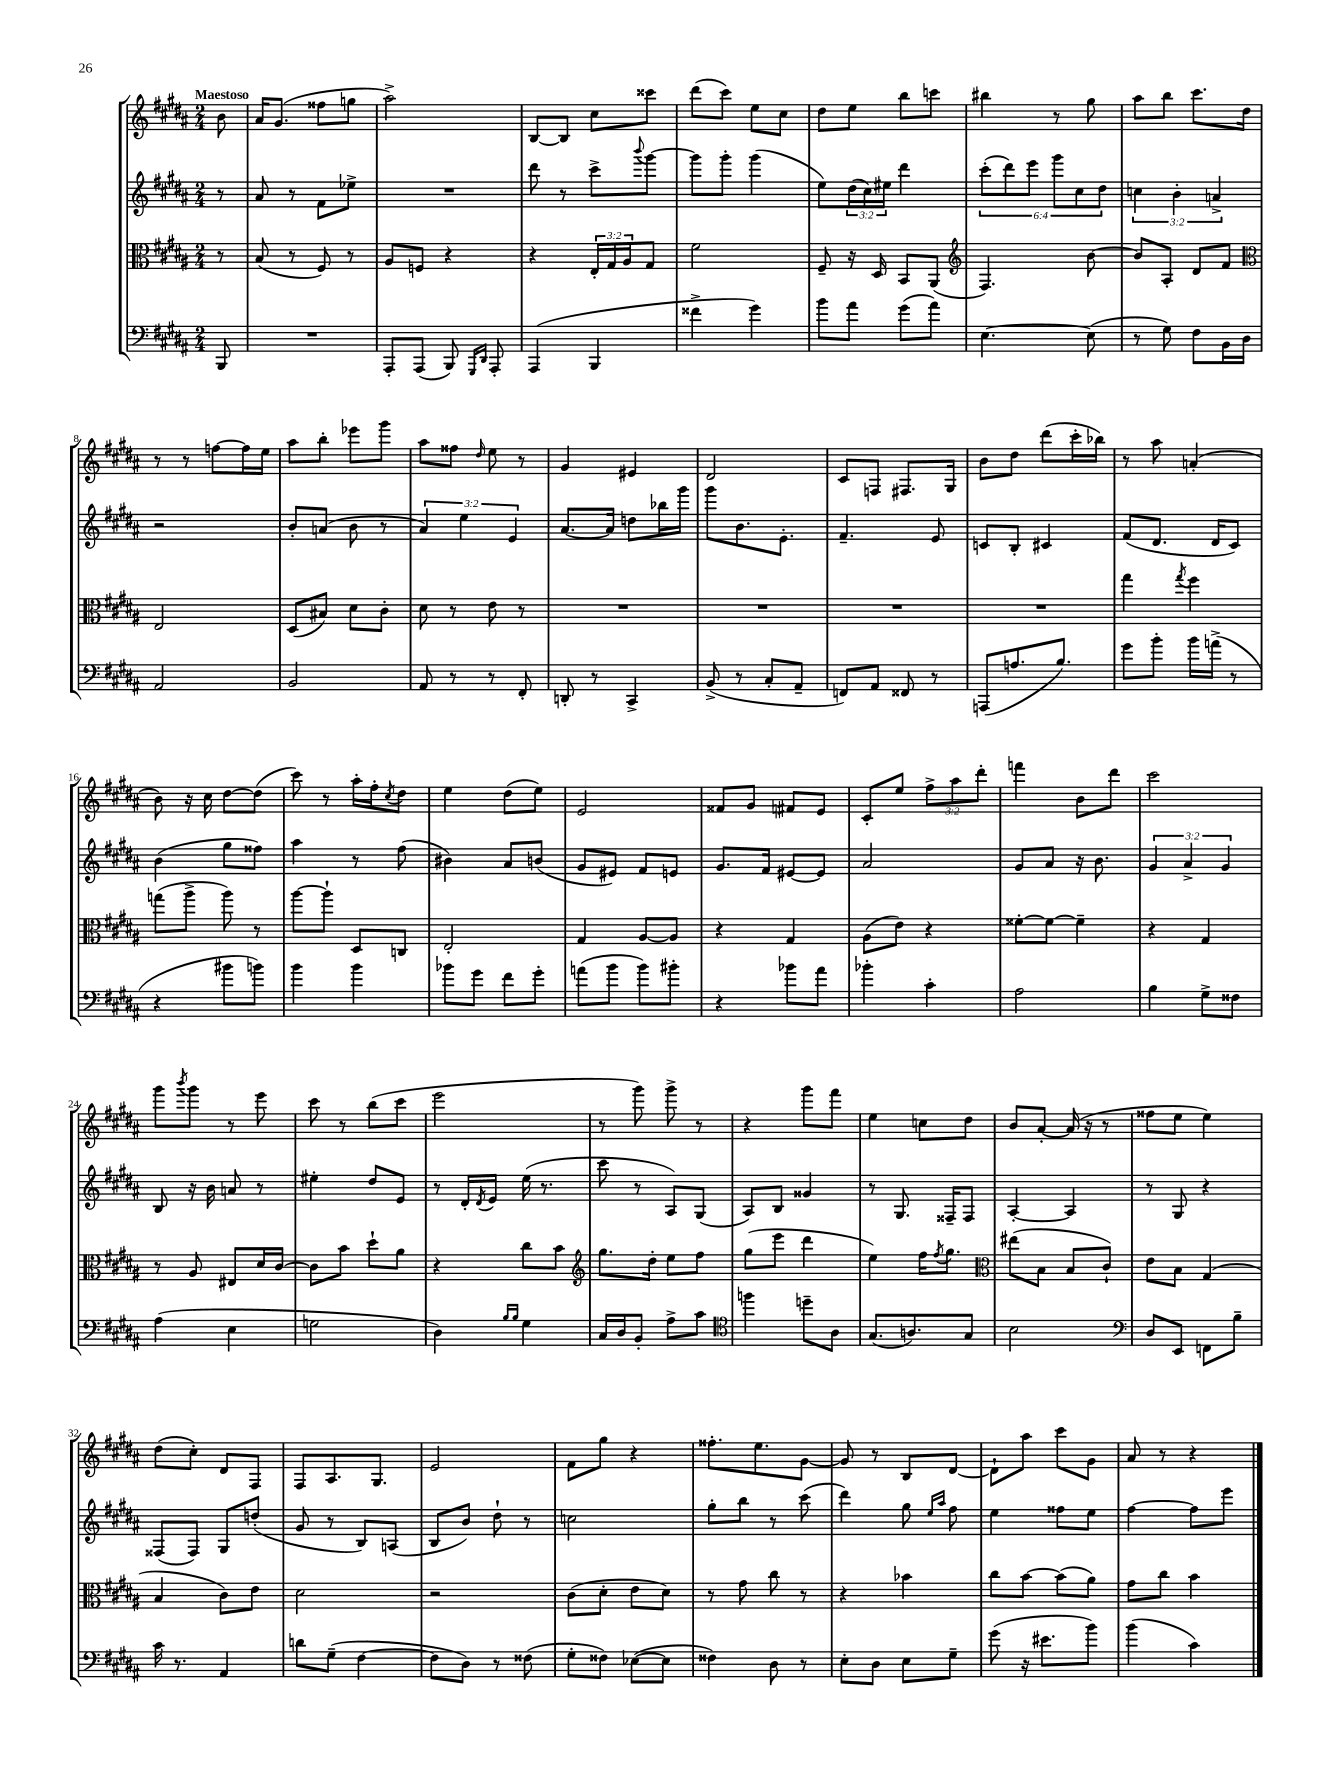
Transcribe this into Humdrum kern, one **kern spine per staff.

**kern	**kern	**kern	**kern
*staff4	*staff3	*staff2	*staff1
*clefF4	*clefC3	*clefG2	*clefG2
*k[f#c#g#d#a#]	*k[f#c#g#d#a#]	*k[f#c#g#d#a#]	*k[f#c#g#d#a#]
*M2/4	*M2/4	*M2/4	*M2/4
8BBB	8r	8r	8b
=	=	=	=
2r	(8B	8a#	16a#
.	.	.	(8.g#
.	8r	8r	.
.	8F#)	8f#	8ff##
.	8r	8ee-^	8gg
=	=	=	=
8AAA#'	8A#	2r	2aa#^)
(8AAA#	8F	.	.
8BBB)	4r	.	.
16qqGGG#	.	.	.
16qqDD#	.	.	.
8AAA#'	.	.	.
=	=	=	=
(4AAA#	4r	8ddd#	[8B
.	.	8r	8B]
4BBB	24E'	8ccc#^	8cc#
.	24G#	.	.
.	24A#	.	.
.	.	8qqbbb	.
.	8G#	[8ggg#	8ccc##
=	=	=	=
4f##^	2f#	8ggg#]	(8ddd#
.	.	8ggg#'	8ccc#)
4g#)	.	(4ggg#	8ee
.	.	.	8cc#
=	=	=	=
8b	8F#~	8ee)	8dd#
8a#	16r	(24dd#	8ee
.	.	24cc#)	.
.	16D#	.	.
.	.	24ee#	.
(8g#	8BB	4ddd#	8bb
8a#)	(8AA#	.	8ccc
=	=	=	=
*	*clefG2	*	*
[4.E	4.F#)	(12ccc#'	4bb#
.	.	12ddd#)	.
.	.	12eee	.
.	.	12ggg#	8r
.	.	12cc#	.
(8E]	[8b	.	8gg#
.	.	12dd#	.
=	=	=	=
8r	8b]	6cc	8aa#
8G#)	8A#'	.	8bb
.	.	6b'	.
8F#	8d#	.	8.ccc#
.	.	6a^	.
16BB	8f#	.	.
16D#	.	.	16dd#
=	=	=	=
*	*clefC3	*	*
2AA#	2E	2r	8r
.	.	.	8r
.	.	.	[8ff
.	.	.	16ff]
.	.	.	16ee
=	=	=	=
2BB	(8D#	8b'	8aa#
.	8B#)	(8a	8bb'
.	8d#	8b	8eee-
.	8c#'	8r	8ggg#
=	=	=	=
8AA#	8d#	6a#)	8aa#
8r	8r	.	8ff##
.	.	6ee	.
.	.	.	16qqdd#
8r	8e	.	8ee
.	.	6e	.
8FF#'	8r	.	8r
=	=	=	=
8DD'	2r	[8.a#	4g#
8r	.	.	.
.	.	16a#]	.
4CC#^	.	8dd	4e#
.	.	16bb-	.
.	.	16ggg#	.
=	=	=	=
(8BB^	2r	8ggg#	2d#
8r	.	8.b	.
8C#'	.	.	.
.	.	8.e'	.
8AA#~	.	.	.
=	=	=	=
8FF)	2r	4.f#~	8c#
8AA#	.	.	8F
8FF##	.	.	8.F#
8r	.	8e	.
.	.	.	16G#
=	=	=	=
(8AAA	2r	8c	8b
8.A	.	8B'	8dd#
.	.	4c#	(8ddd#
8.B)	.	.	.
.	.	.	16ccc#'
.	.	.	16bb-)
=	=	=	=
8g#	4gg#	(8f#	8r
8b'	.	8.d#	8aa#
.	8qgg#	.	.
16b	4ff#	.	(4a'
(16a^	.	16d#	.
8r	.	8c#)	.
=	=	=	=
4r	(8gg	(4b	8b)
.	8aa#^	.	16r
.	.	.	16cc#
8b#	8aa#)	8gg#	[8dd#
8b)	8r	8ff##)	(8dd#]
=	=	=	=
4b	[8aa#	4aa#	8ccc#)
.	8aa#`]	.	8r
4b	8D#	8r	16aa#'
.	.	.	16ff#'
.	.	.	8qcc#
.	8C	(8ff#	8dd#
=	=	=	=
8b-	2E'	4b#)	4ee
8g#	.	.	.
8f#	.	8a#	(8dd#
8g#'	.	(8b	8ee)
=	=	=	=
(8a	4G#	8g#	2e
8b	.	8e#)	.
8b)	[8A#	8f#	.
8b#'	8A#]	8e	.
=	=	=	=
4r	4r	8.g#	8f##
.	.	.	8g#
.	.	16f#	.
8b-	4G#	[8e#	8f#
8a#	.	8e#]	8e
=	=	=	=
4b-'	(8A#	2a#	8c#'
.	8e)	.	8ee
4c#'	4r	.	12ff#^
.	.	.	12aa#
.	.	.	12ddd#'
=	=	=	=
2A#	[8f##'	8g#	4fff
.	8f##_	8a#	.
.	4f##~]	16r	8b
.	.	8.b	.
.	.	.	8ddd#
=	=	=	=
4B	4r	6g#	2ccc#
.	.	6a#^	.
8G#^	4G#	.	.
.	.	6g#	.
8F##	.	.	.
=	=	=	=
(4A#	8r	8B	8ggg#
.	.	.	8qbbb
.	8A#	16r	8ggg#
.	.	16b	.
4E	8E#	8a	8r
.	16d#	8r	8eee
.	[16c#	.	.
=	=	=	=
2G	8c#]	4ee#'	8ccc#
.	8b	.	8r
.	8dd#`	8dd#	(8bb
.	8a#	8e	8ccc#
=	=	=	=
4D#)	4r	8r	2eee
.	.	16d#'	.
.	.	8qd#	.
.	.	16e	.
16qqB	.	.	.
16qqB	.	.	.
4G#	8cc#	(16ee	.
.	.	8.r	.
.	8b	.	.
=	=	=	=
*	*clefG2	*	*
16C#	8.gg#	8ccc#	8r
16D#	.	.	.
8BB'	.	8r	8ggg#)
.	16dd#'	.	.
8A#^	8ee	8A#)	8ggg#^
8c#	8ff#	(8G#	8r
=	=	=	=
*clefC4	*	*	*
4ff	(8gg#	8A#)	4r
.	8eee	8B	.
8dd~	4ddd#	4g##	8ggg#
8A#	.	.	8fff#
=	=	=	=
(8.G#	4ee)	8r	4ee
.	.	8.G#	.
8.A)	.	.	.
.	16ff#	.	8cc
.	8qff#	.	.
.	8.gg#	16F##~	.
8G#	.	8F##	8dd#
=	=	=	=
*	*clefC3	*	*
2B	(8ee#	[4A#'	8b
.	8B	.	[8a#'
.	8B	4A#]	(16a#]
.	.	.	16r
.	8c#`)	.	8r
=	=	=	=
*clefF4	*	*	*
8D#	8e	8r	8ff##
8EE	8B	8G#	8ee
8FF	(4G#	4r	4ee)
8B~	.	.	.
=	=	=	=
16c#	4B	(8F##	(8dd#
8.r	.	.	.
.	.	8F##)	8cc#')
4AA#	8c#)	8G#	8d#
.	8e	(8dd'	8F#
=	=	=	=
8d	2d#	8g#	8F#
(8G#~	.	8r	8.A#
[4F#	.	8B)	.
.	.	.	8.G#
.	.	(8A	.
=	=	=	=
8F#]	2r	8B	2e
8D#)	.	8b)	.
8r	.	8dd#`	.
(8F##	.	8r	.
=	=	=	=
8G#'	(8c#	2cc	8f#
8F##)	8d#'	.	8gg#
([8E-	8e	.	4r
8E-]	8d#)	.	.
=	=	=	=
4F##)	8r	8gg#'	8.ff##'
.	8g#	8bb	.
.	.	.	8.ee
8D#	8cc#	8r	.
8r	8r	(8ccc#	[8g#
=	=	=	=
8E'	4r	4ddd#)	8g#]
8D#	.	.	8r
8E	4b-	8gg#	8B
.	.	16qqee	.
.	.	16qqaa#	.
8G#~	.	8ff#	[8d#
=	=	=	=
(8g#	8cc#	4ee	8d#`]
16r	[8b	.	8aa#
8.e#	.	.	.
.	(8b]	8ff##	8ccc#
8b)	8a#)	8ee	8g#
=	=	=	=
(4b	8g#	[4ff#	8a#
.	8cc#	.	8r
4c#)	4b	8ff#]	4r
.	.	8eee	.
==	==	==	==
*-	*-	*-	*-
